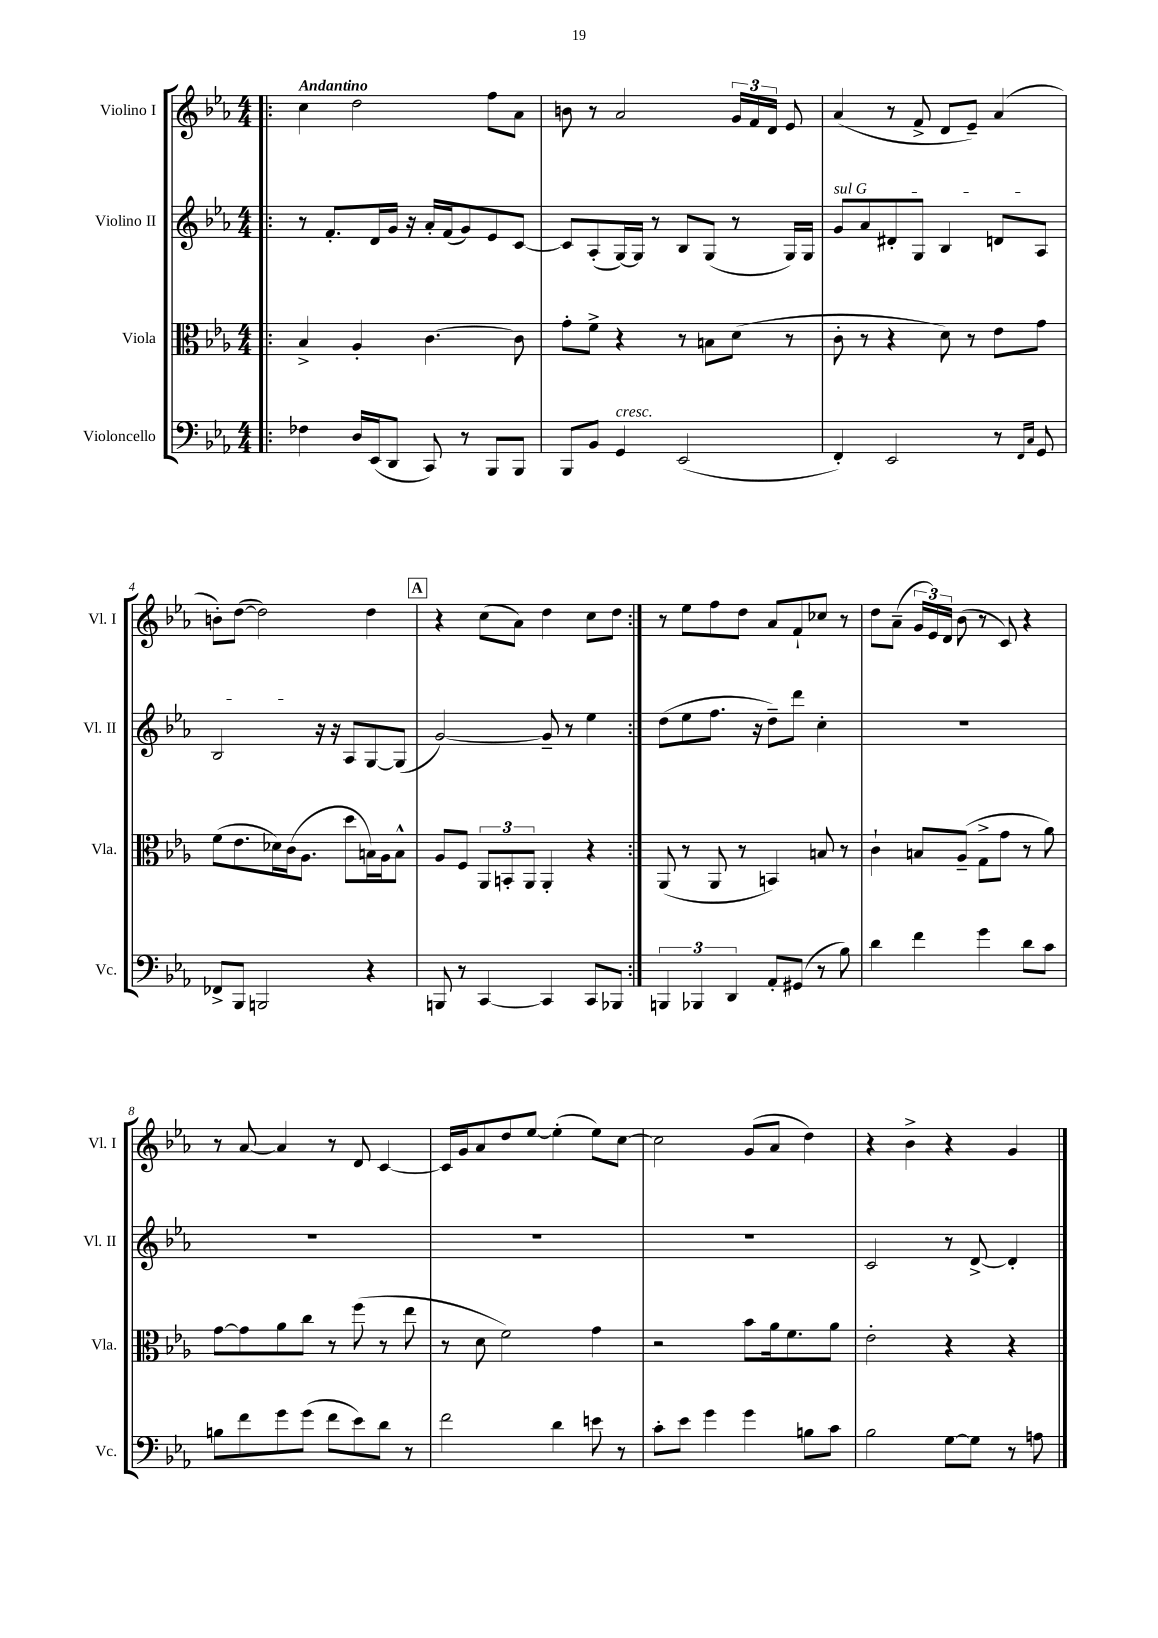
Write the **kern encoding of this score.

**kern	**kern	**kern	**kern
*staff4	*staff3	*staff2	*staff1
*clefF4	*clefC3	*clefG2	*clefG2
*k[b-e-a-]	*k[b-e-a-]	*k[b-e-a-]	*k[b-e-a-]
*M4/4	*M4/4	*M4/4	*M4/4
=!|:	=!|:	=!|:	=!|:
4F-\	4B-^/	8r	4cc\
.	.	8.f'/L	.
16D/LL	4A-'/	.	2dd\
(16EE-/J	.	16d/L	.
8DD/J	.	16g/JJ	.
.	.	16r	.
8CC/)	[4.c\	16a-'/LL	.
.	.	(16f/J	.
8r	.	8g/)	.
8BBB-/L	.	8e-/	8ff\L
8BBB-/J	8c\]	[8c/J	8a-\J
=	=	=	=
8BBB-/L	8g'\L	8c/]L	8b\
8BB-/J	8f^\J	(8A-'/	8r
4GG/	4r	[16G/L)	2a-/
.	.	16G/]JJ	.
.	.	8r	.
(2EE-/	8r	8B-/L	.
.	8B\L	(8G/J	.
.	(8d\J	8r	24g/LL
.	.	.	24f/
.	.	.	24d/JJ
.	8r	16G/LL)	8e-/
.	.	16G/JJ	.
=	=	=	=
4FF'/)	8c'\	8g/L	(4a-/
.	8r	8a-/	.
2EE-/	4r	8d#'/	8r
.	.	8G/J	8f^/
.	8d\)	4B-/	8d/L
.	8r	.	8e-~/J)
8r	8e-\L	8d/L	(4a-/
16qqFF/LL	.	.	.
16qqC/JJ	.	.	.
8GG/	8g\J	8A-/J	.
=	=	=	=
8FF-^/L	(8f\L	2B-/	8b'\L)
8BBB-/J	8.e-\	.	([8dd\J
2BBB/	.	.	2dd\])
.	16d-\L)	.	.
.	(16c\J	.	.
.	8.A-\J	.	.
.	.	16r	.
.	.	16r	.
.	8dd\L	8A-/L	.
4r	16B\L)	[8G/	4dd\
.	16A-\J	.	.
.	8B^^\J	(8G/]J	.
=	=	=	=
8BBB/	8A-/L	[2g/)	4r
8r	8F/J	.	.
[4CC/	12AA-/L	.	(8cc\L
.	12BB'/	.	.
.	.	.	8a-\J)
.	12AA-/J	.	.
4CC/]	4AA-'/	8g~/]	4dd\
.	.	8r	.
8CC/L	4r	4ee-\	8cc\L
8BBB-/J	.	.	8dd\J
=:|!	=:|!	=:|!	=:|!
6BBB/	(8AA-/	(8dd\L	8r
.	8r	8ee-\	8ee-\L
6BBB-/	.	.	.
.	8AA-/	8.ff\J	8ff\
6DD/	.	.	.
.	8r	.	8dd\J
.	.	16r	.
8AA-'/L	4BB/)	8dd~\L)	8a-/L
(8GG#/J	.	8ddd\J	8f`/
8r	8B/	4cc'\	8cc-/J
8B-\)	8r	.	8r
=	=	=	=
4d\	4c`\	1r	8dd\L
.	.	.	(8a-~\J
4f\	8B/L	.	24g/LL
.	.	.	24e-/)
.	.	.	24d/JJ
.	(8A-~/J	.	(8b-\
4g\	8G^\L	.	8r
.	8g\J	.	8c/)
8d\L	8r	.	4r
8c\J	8a-\)	.	.
=	=	=	=
8B\L	[8g\L	1r	8r
8f\	8g\]	.	[8a-/
8g\	8a-\	.	4a-/]
(8g\J	8cc\J	.	.
8f\L	8r	.	8r
8e-\)	(8ff\	.	8d/
8d\J	8r	.	[4c/
8r	8ee-\	.	.
=	=	=	=
2f\	8r	1r	16c/]LL
.	.	.	16g/J
.	8d\	.	8a-/
.	2f\)	.	8dd/
.	.	.	[8ee-/J
4d\	.	.	(4ee-'\]
8e\	4g\	.	8ee-\L)
8r	.	.	[8cc\J
=	=	=	=
8c'\L	2r	1r	2cc\]
8e-\J	.	.	.
4g\	.	.	.
4g\	8b-\L	.	(8g/L
.	16a-\k	.	8a-/J
.	8.f\	.	.
8B\L	.	.	4dd\)
8c\J	8a-\J	.	.
=	=	=	=
2B-\	2e-'\	2c/	4r
.	.	.	4b-^\
[8G\L	4r	8r	4r
8G\]J	.	[8d^/	.
8r	4r	4d'/]	4g/
8A\	.	.	.
==	==	==	==
*-	*-	*-	*-
